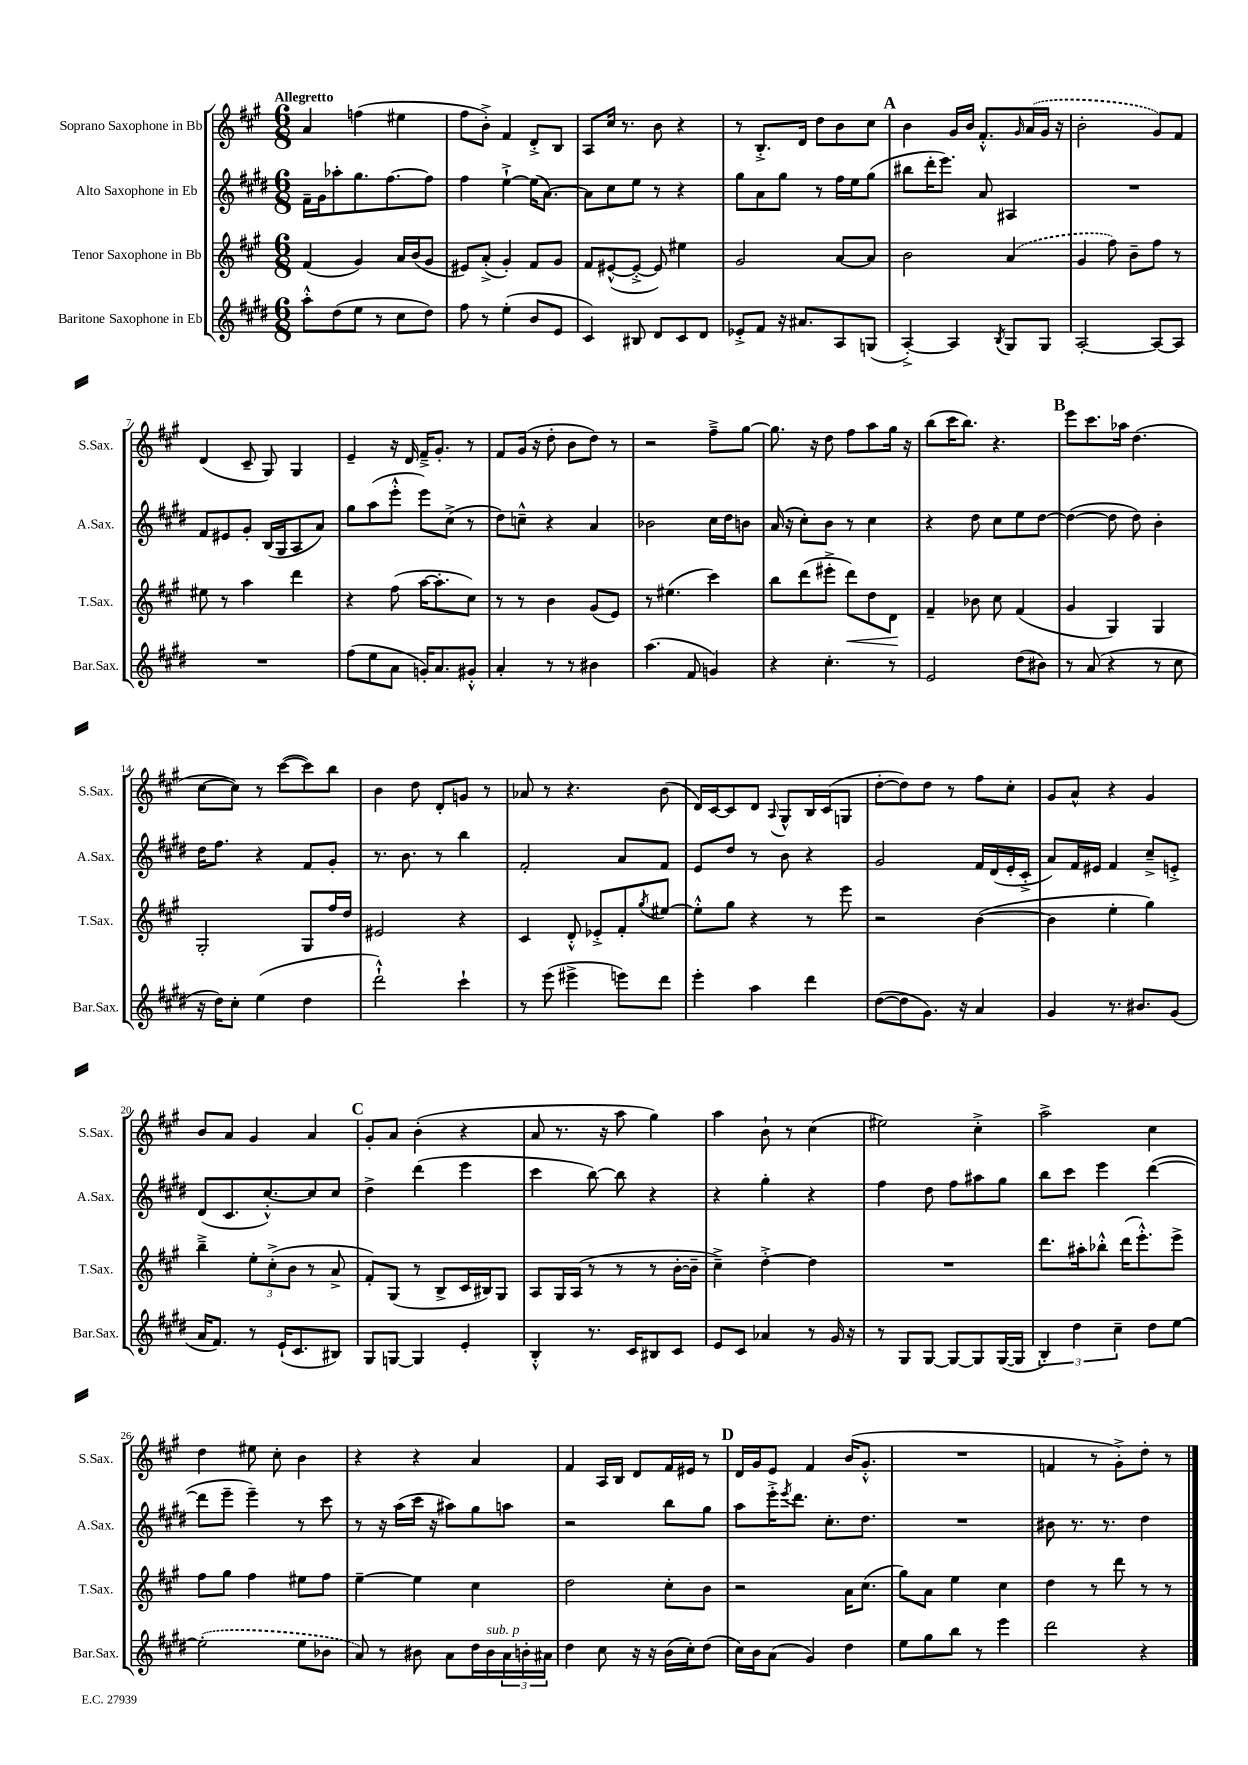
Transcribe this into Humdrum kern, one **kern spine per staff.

**kern	**kern	**kern	**kern
*staff4	*staff3	*staff2	*staff1
*clefG2	*clefG2	*clefG2	*clefG2
*k[f#c#g#d#]	*k[f#c#g#]	*k[f#c#g#d#]	*k[f#c#g#]
*M6/8	*M6/8	*M6/8	*M6/8
8aa'^^	(4f#	16f#~	4a
.	.	16g#	.
(8dd#	.	8aa-'	.
8ee	4g#)	8.gg#	(4ff
8r	.	.	.
.	.	[8.ff#	.
8cc#	16a	.	4ee#
.	(16b	.	.
8dd#)	8g#	8ff#]	.
=	=	=	=
8ff#	8e#)	4ff#	8ff#
8r	(8a'^	.	8b'^)
(4ee'	4g#')	[4ee`^	4f#
8b	8f#	(16ee]	8d'^
.	.	[8.a)	.
8e	8g#	.	8B
=	=	=	=
4c#)	8f#	8a]	8A
.	([8e#^^	8cc#	16cc#
.	.	.	8.r
8B#	8e#'^_	8ee	.
8d#	8e#])	8r	8b
8c#	4ee#	4r	4r
8d#	.	.	.
=	=	=	=
8e-'^	2g#	8gg#	8r
8f#	.	8a	8.B'^
16r	.	8gg#	.
8.a#	.	.	16d
.	.	8r	8dd
8A	[8a	16ff#	8b
.	.	16ee	.
(8G	8a]	(8gg#	8cc#
=	=	=	=
[4A'^)	2b	8bb#	4b
.	.	16ddd#'	.
.	.	8.eee)	.
4A]	.	.	16g#
.	.	.	16b
.	.	8a	8.f#'^^
8qB	.	.	.
8G#	(4a	4A#	.
.	.	.	16qqg#
.	.	.	(16a
8G#	.	.	16g#
.	.	.	16r
=	=	=	=
[2A'	4g#	2.r	2b'
.	8ff#)	.	.
.	8b~	.	.
8A_	8ff#	.	8g#)
8A]	8r	.	8f#
=	=	=	=
2.r	8ee#	8f#	(4d
.	8r	8e#	.
.	4aa	8g#'	8c#~
.	.	(16B	8G#)
.	.	16G#	.
.	4ddd	8A	4G#
.	.	8a)	.
=	=	=	=
(8ff#	4r	8gg#	4e~
8ee	.	(8aa	.
8a	(8ff#	8eee'^^	16r
.	.	.	16d
16g')	[16aa	8eee)	16f#~^
8.a	8.aa']	.	8.g#'
.	.	(8cc#^	.
8g#'^^	8cc#)	8r	8r
=	=	=	=
4a'	8r	8dd#)	8f#
.	8r	8cc~^^	(16g#
.	.	.	16r
8r	4b	4r	8dd'
8r	.	.	8b
4b#	(8g#	4a	8dd)
.	8e)	.	8r
=	=	=	=
(4.aa	8r	2b-	2r
.	(4.ee#	.	.
8f#	.	.	.
4g)	4ccc#)	16cc#	8ff#~^
.	.	16dd#	.
.	.	8b	[8gg#
=	=	=	=
4r	8bb	(16a	8.gg#]
.	.	16r	.
.	(8ddd	8cc#')	.
.	.	.	16r
4.cc#'	8eee#'^	8b	8dd
.	8ddd)	8r	8ff#
.	8dd	4cc#	8aa
8r	8d	.	16gg#
.	.	.	16r
=	=	=	=
2e	4f#~	4r	(8bb
.	.	.	16ccc#
.	.	.	8.bb)
.	8b-	8dd#	.
.	8cc#	8cc#	4.r
(8dd#	(4f#	8ee	.
8b#)	.	[8dd#	.
=	=	=	=
8r	4g#	(4dd#_	8eee
(8a	.	.	8.ccc#
4r	4G#)	8dd#]	.
.	.	.	16aa-
.	.	8dd#)	(4.dd
8r	4G#	4b'	.
8cc#	.	.	.
=	=	=	=
16r	2G#'	16dd#	[8cc#
16dd#)	.	8.ff#	.
8cc#'	.	.	8cc#])
(4ee	.	4r	8r
.	.	.	([8ccc#
4dd#	8G#	8f#	8ccc#])
.	16ff#	8g#'	8bb
.	16dd	.	.
=	=	=	=
2ddd#`^^)	2e#	8.r	4b
.	.	8.b	.
.	.	.	8dd
.	.	8r	8d'
4ccc#`	4r	4bb	8g
.	.	.	8r
=	=	=	=
8r	4c#	2f#'	8a-
(8eee	.	.	8r
4eee#^	8d'^^	.	4.r
.	8e-'^	.	.
8eee)	8f#'	8a	.
.	8qgg#	.	.
8ddd#	[8ee#	8f#	(8b
=	=	=	=
4eee'	8ee#'^^]	8e	16d)
.	.	.	[16c#
.	8gg#	8dd#	8c#]
4aa	4r	8r	8d
.	.	.	8qqA
.	.	8b	8G#^^
4ddd#	8r	4r	16B
.	.	.	(16c#
.	8eee	.	8G
=	=	=	=
([8dd#	2r	2g#	[8dd'
8dd#]	.	.	8dd])
8.g#)	.	.	8dd
.	.	.	8r
16r	.	.	.
4a	([4b	16f#	8ff#
.	.	(16d#	.
.	.	16e'	8cc#'
.	.	16c#'^	.
=	=	=	=
4g#	4b]	8a)	8g#
.	.	16f#	8a^^
.	.	16e#	.
8.r	4ee'	4f#	4r
8.b#	.	.	.
.	4gg#)	8cc#~^	4g#
(8g#	.	8e'^	.
=	=	=	=
16a	4bb~^	(8d#	8b
8.f#)	.	.	.
.	.	8.c#	8a
8r	12ee'	.	4g#
.	.	[8.cc#'^^)	.
.	(12cc#'^	.	.
(16e`	.	.	.
.	12b	.	.
8.c#	.	.	.
.	8r	8cc#]	4a
8B#)	8a^	8cc#	.
=	=	=	=
8G#	8f#')	4dd#^	8g#'
[8G	(8G#	.	8a
4G]	8r	(4ddd#	(4b'
.	8B^	.	.
4e'	16c#	4eee	4r
.	16B#)	.	.
.	8G#	.	.
=	=	=	=
4B'^^	8A	4ccc#	8a
.	16G#	.	8.r
.	(16A	.	.
8.r	8r	[8bb)	.
.	.	.	16r
.	8r	8bb]	8aa
16c#	.	.	.
8B#	8r	4r	4gg#)
8c#	[16b'	.	.
.	16b~]	.	.
=	=	=	=
8e	4cc#~^)	4r	4aa
8c#	.	.	.
4a-	[4dd'^	4gg#'	8b`
.	.	.	8r
8r	4dd]	4r	(4cc#
16g#	.	.	.
16r	.	.	.
=	=	=	=
8r	2.r	4ff#	2ee#)
8G#	.	.	.
[8G#	.	8dd#	.
8G#_	.	8ff#	.
8G#]	.	8aa#	4cc#'^
([16G#	.	8gg#	.
16G#]	.	.	.
=	=	=	=
6B')	8.ddd	8bb	2aa^
.	.	8ccc#	.
6dd#	.	.	.
.	16aa#'	.	.
.	8bb-'^^	4eee	.
6cc#~	.	.	.
.	(16ddd	.	.
.	8.eee'^^)	.	.
8dd#	.	([4ddd#	4cc#
[8ee	8eee^	.	.
=	=	=	=
(2ee']	8ff#	8ddd#]	4dd
.	8gg#	8eee~	.
.	4ff#	4eee~)	8ee#
.	.	.	8cc#'
8ee	8ee#	8r	4b
8b-	8ff#	8ccc#	.
=	=	=	=
8a)	[4ee~	8r	4r
8r	.	16r	.
.	.	(16aa	.
8b#	4ee]	16ccc#	4r
.	.	16r	.
8a	.	8aa#)	.
16dd#	4cc#	8gg#	4a
16b#	.	.	.
24a	.	8aa	.
24b'	.	.	.
24a#	.	.	.
=	=	=	=
4dd#	2dd	2r	4f#
8cc#	.	.	16A
.	.	.	16B
16r	.	.	8d
16r	.	.	.
(16b	8cc#'	8bb	16f#
16cc#')	.	.	16e#
(8dd#	8b	8gg#	8r
=	=	=	=
16cc#)	2r	8aa	16d
16b	.	.	16g#
(8a	.	16eee'^	8e
.	.	8qeee	.
.	.	8.ddd#	.
4g#)	.	.	4f#
.	.	8.cc#'	.
4dd#	16a	.	(16b
.	(8.cc#	8.dd#	8.g#'^^
=	=	=	=
8ee	8gg#)	2.r	2.r
8gg#	8a	.	.
8bb	4ee	.	.
8r	.	.	.
4eee	4cc#	.	.
=	=	=	=
2ddd#	4dd	8b#	4f
.	.	8.r	.
.	8r	.	8r
.	.	8.r	.
.	8ddd	.	8g#'^)
4r	8r	4dd#	8dd'
.	8r	.	8r
==	==	==	==
*-	*-	*-	*-
